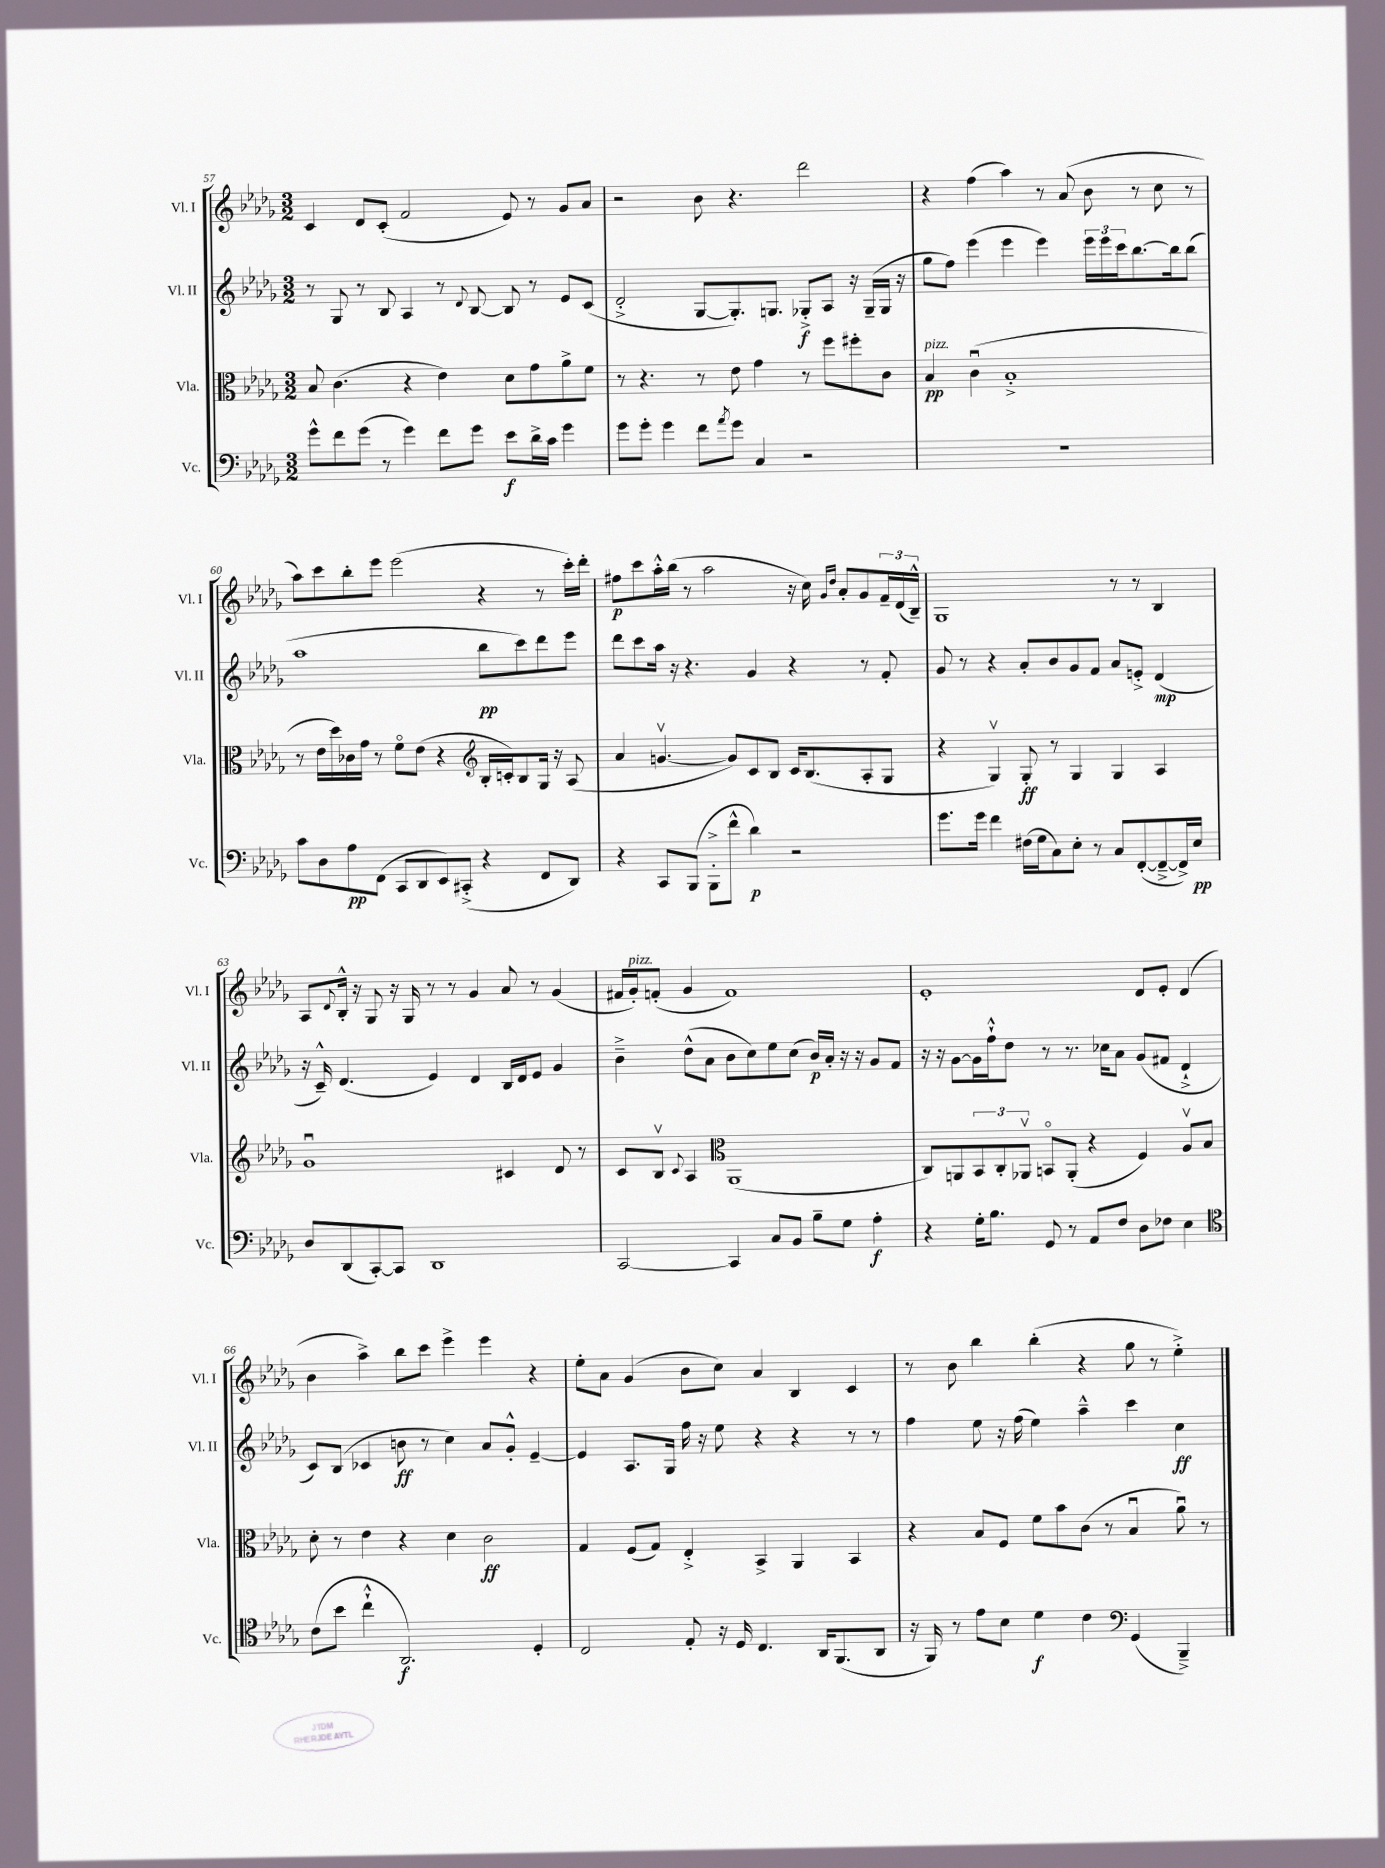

**kern	**kern	**kern	**kern
*staff4	*staff3	*staff2	*staff1
*clefF4	*clefC3	*clefG2	*clefG2
*k[b-e-a-d-g-]	*k[b-e-a-d-g-]	*k[b-e-a-d-g-]	*k[b-e-a-d-g-]
*M3/2	*M3/2	*M3/2	*M3/2
8g-^^\L	8B-/	8r	4c/
8f\	(4.c\	8G-/	.
(8g-\J	.	8r	8d-/L
8r	.	8B-/	(8c'/J
4g-\)	4r	4A-/	2f/
8f\L	4e-\)	8r	.
.	.	8qqd-/	.
8g-\J	.	[8B-/	.
8e-\L	8d-\L	8B-/]	8e-/)
16d-^\L	8g-\	8r	8r
16c\JJ	.	.	.
4g-\	8a-^\	8e-/L	8g-/L
.	8f\J	(8c/J	8a-/J
=	=	=	=
8g-\L	8r	2d-'^/	2r
8g-'\J	4.r	.	.
4g-\	.	.	.
8f\L	8r	[8G-/L	8b-\
8qa-/	.	.	.
8g-\J	8e-\	8.G-'/])	4.r
4C/	4g-\	.	.
.	.	8.G/J	.
2r	8r	8G-'^/L	2ddd-\
.	8ff\L	8A-/J	.
.	8ff#'\	16r	.
.	.	(16G-~/LL	.
.	8c\J	16G-/JJ	.
.	.	16r	.
=	=	=	=
1.r	4B-/	8gg-\L	4r
.	.	8ff\J)	.
.	(4cu\	(4eee-\	(4ff\
.	1B-'^	4eee-\	4aa-\)
.	.	4eee-\)	8r
.	.	.	(8a-/
.	.	24eee-\LL	8b-\
.	.	24eee-\	.
.	.	24ccc\J	.
.	.	[8.bb-\	8r
.	.	.	8cc\
.	.	16bb-\]k	.
.	.	(8bb-\J	8r
=	=	=	=
8c\L	8r	1aa-	8aa-\L)
8D-\	16e-\LL	.	8ccc\
.	16dd-\)	.	.
8A-\	16c-\	.	8bb-'\
.	16g-\JJ	.	.
(8FF\J	8r	.	8eee-\J
8CC/L	8fo\L	.	(2eee-\
8DD-/	(8e-\J	.	.
8EE-/)	4r	.	.
(8CC#'^/J	.	.	.
*	*clefG2	*	*
4r	16B-'/LL	8bb-\L	4r
.	16c'/J)	.	.
.	8B-/	8ccc\)	.
8FF/L	16G-/Jk	8ddd-\	8r
.	16r	.	.
8DD-/J)	(8A-/	8eee-\J	16ccc'\LL)
.	.	.	16ddd-'\JJ
=	=	=	=
4r	4a-/	8ddd-\L	8ff#\L
.	.	8ccc\	8ccc\
8CC/L	[4.gv/	16aa-\Jk	16aa-'^^\L
.	.	16r	(16bb-\JJ
(8BBB-/J	.	4.r	8r
8BBB-'^\L	.	.	2aa-\
8f^^\J	8g/]L)	.	.
4d-\)	8c/	4g-/	.
.	8B-/J	.	.
2r	16c/LK	4r	16r
.	(8.B-/	.	16cc\)
.	.	.	16qqg-/LL
.	.	.	16qqdd-/JJ
.	.	.	8a-'/L
.	8A-'/	8r	8g-/
.	8G-/J	8f'/	24f~/L
.	.	.	(24d-/
.	.	.	24B-~^^/JJ)
=	=	=	=
8.g-\L	4r	8g-/	1G-
.	.	8r	.
16g-\Jk	.	.	.
4f\	4G-v/)	4r	.
(16F#\LL	8G-'/	8a-'/L	.
16G-\J	.	.	.
8C\)	8r	8b-/	.
8E-'\J	4G-/	8g-/	.
8r	.	8f/J	.
8C/L	4G-/	8a-/L	8r
([8FF'/	.	8e'^/J	8r
8FF~^/_	4A-/	(4d-/	4B-/
16FF^/]L)	.	.	.
16E-/JJ	.	.	.
=	=	=	=
8D-/L	1g-u	16r	8A-/L
.	.	16c~^^/)	.
.	.	.	8qqd-/
(8DD-/	.	(4.d-/	16B-'^^/Jk
.	.	.	16r
[8CC'/)	.	.	8G-/
8CC/]J	.	.	16r
.	.	.	16G-/
1DD-	.	4e-/)	8r
.	.	.	8r
.	.	4d-/	4g-/
.	4c#/	16B-/LL	8a-/
.	.	16d-/J	.
.	.	8e-/J	8r
.	8d-/	4g-/	(4g-/
.	8r	.	.
=	=	=	=
[2CC/	8c/L	4b-~^\	16f#/LL
.	.	.	16g-'/J)
.	8B-v/J	.	(8f'/J
.	8qqc/	.	.
.	4A-/	(8dd-^^\L	4g-/
.	.	8a-\J	.
*	*clefC3	*	*
4CC/]	(1AA-	8b-\L	1f)
.	.	8cc\)	.
8C/L	.	8ee-\	.
8BB-/J	.	(8cc\J	.
8B-~\L	.	16b-/LL)	.
.	.	16a-'/JJ	.
8G-\J	.	16r	.
.	.	16r	.
4A-'\	.	8g-/L	.
.	.	8f/J	.
=	=	=	=
4r	8C/L)	16r	1e-'
.	.	16r	.
.	8AA/	[8g-\L	.
16G-'\LK	12BB-/	16g-\]L	.
8.B-\J	.	16ff`^^\J	.
.	12C'/	.	.
.	.	8dd-\J	.
.	12AA-v/J	.	.
8GG-/	8BBo/L	8r	.
8r	(8AA-'/J	8.r	.
8AA-/L	4r	.	.
.	.	16cc-\LK	.
8F/J	.	8a-\J	.
8D-\L	4F/)	(8g-/L	8d-/L
8F-\J	.	8f#/J	8e-'/J
4E-\	8A-v/L	4d-`^/	(4d-/
.	8B-/J	.	.
=	=	=	=
*clefC4	*	*	*
(8c\L	8d-'\	8c/L)	4b-\
8b-\J	8r	(8B-/J	.
4cc`^^\	4e-\	4c-/	4aa-^\)
2.AA-/)	4r	8b\	8bb-\L
.	.	8r	8ccc\J
.	4d-\	4cc\)	4eee-^\
.	2c\	8a-/L	4eee-\
.	.	8g-'^^/J	.
4D-'/	.	[4e-~/	4r
=	=	=	=
2C/	4G-/	4e-/]	8ee-'\L
.	.	.	8a-\J
.	(8F/L	8.A-/L	(4g-/
.	8G-/J)	.	.
.	.	16G-/Jk	.
8E-'/	4E-'^/	16ff\	8b-\L
.	.	16r	.
16r	.	8ee-\	8cc\J)
16D-/	.	.	.
4.C/	4BB-^/	4r	4a-/
.	4AA-/	4r	4B-/
16AA-/LK	.	.	.
(8.FF/	.	.	.
.	4BB-/	8r	4c/
8AA-/J	.	8r	.
=	=	=	=
16r	4r	4ff\	8r
16FF/)	.	.	.
8r	.	.	8b-\
8e-\L	8B-/L	8ee-\	4bb-\
8B-\J	8F/J	16r	.
.	.	(16ff\	.
4d-\	8f\L	4ee-\)	(4bb-'\
.	8b-\	.	.
4c\	(8c\J	4aa-~^^\	4r
.	8r	.	.
*clefF4	*	*	*
(4GG-/	4B-u/	4ccc\	8gg-\
.	.	.	8r
4BBB-~^/)	8a-u\)	4cc\	4ee-'^\)
.	8r	.	.
==	==	==	==
*-	*-	*-	*-
